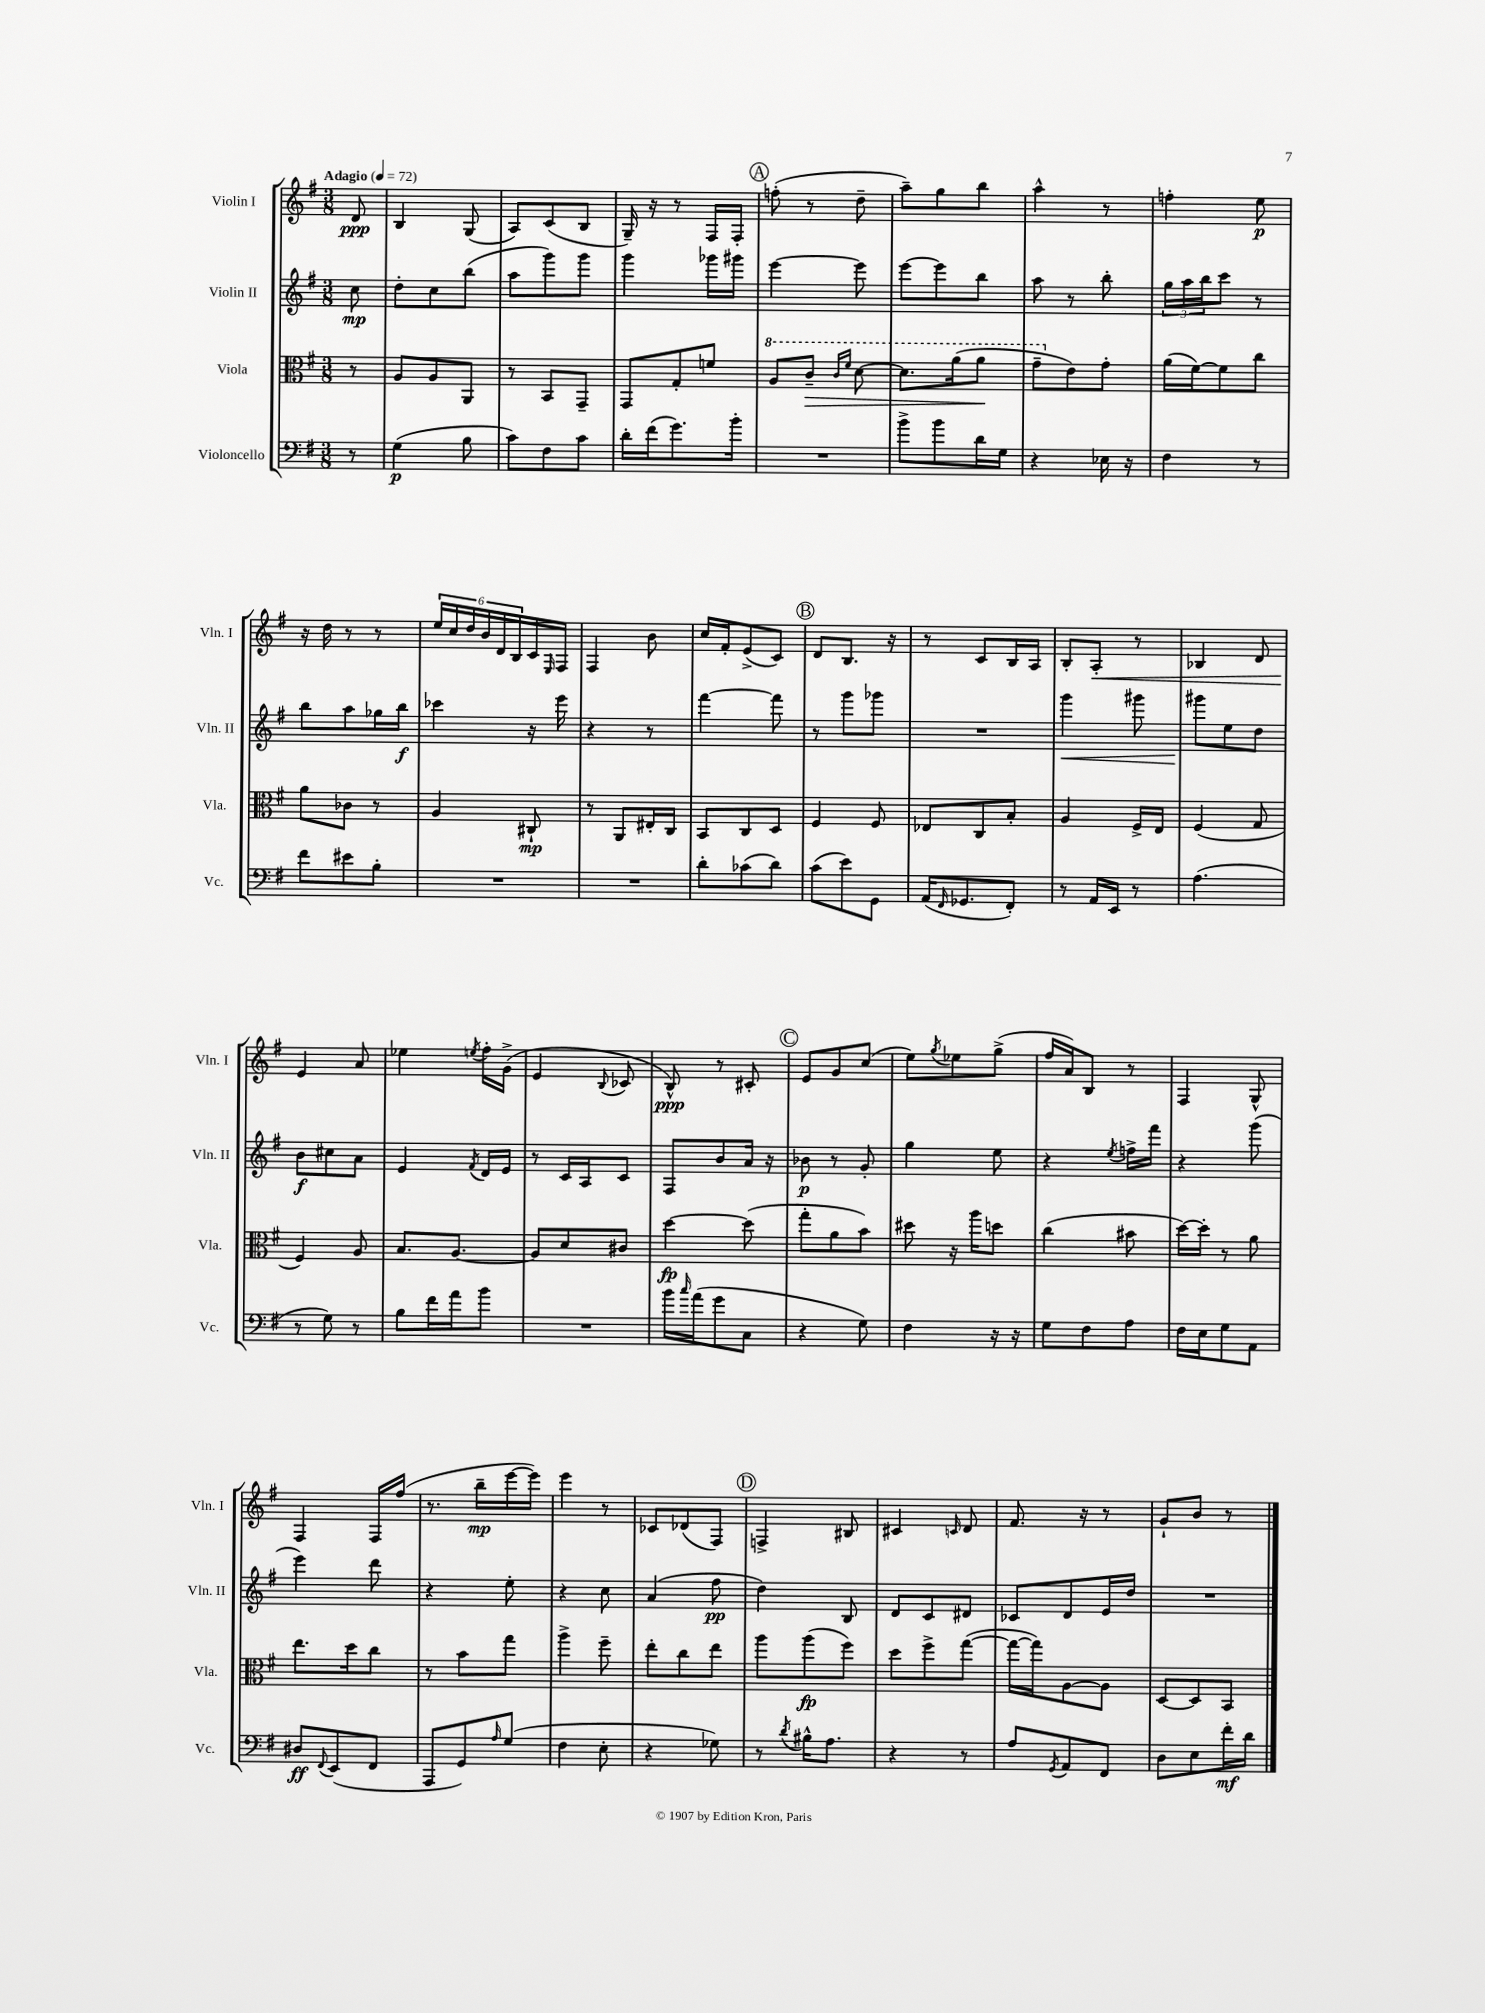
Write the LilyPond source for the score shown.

<<
\new StaffGroup <<
\new Staff = "s0" \with { instrumentName = "Violin I" shortInstrumentName = "Vln. I" } {
    \clef treble \key g \major \numericTimeSignature \time 3/8 \partial 8 \tempo "Adagio" 4 = 72
    d'8\ppp |
    b4 g8( |
    a8) c'8( b8 |
    g16--) r16 r8 fis16 fis16-. |
    \mark \markup { \circle "A" } f''8-.( r8 d''8-- |
    a''8--) g''8 b''8 |
    a''4-^ r8 |
    f''4-. e''8\p |
    r16 d''16 r8 r8 |
    \tuplet 6/4 { e''16 c''16 d''16 b'16 d'16 b16 } c'16 \grace { e16 } fis16 |
    fis4 b'8 |
    c''16 fis'16-. e'8->( c'8) |
    \mark \markup { \circle "B" } d'8 b8. r16 |
    r8 c'8 b16 a16 |
    b8-. a8-.\< r8 |
    bes4 d'8 |
    e'4\! a'8 |
    ees''4 \acciaccatura { e''8 } fis''16-. g'16->( |
    e'4 \appoggiatura { b8 } ces'8 |
    b8-^\ppp) r8 cis'8-. |
    \mark \markup { \circle "C" } e'8 g'8 c''8( |
    e''8) \acciaccatura { g''8 } ees''8 g''8->( |
    fis''16 a'16) b8 r8 |
    fis4 g8-^ |
    fis4 fis16 fis''16( |
    r8. b''16--\mp e'''16~ e'''16) |
    e'''4 r8 |
    ces'8 des'8( fis8) |
    \mark \markup { \circle "D" } f4-> bis8 |
    cis'4 \grace { c'16 } d'8 |
    fis'8. r16 r8 |
    g'8-! b'8 r8 \bar "|." |
}
\new Staff = "s1" \with { instrumentName = "Violin II" shortInstrumentName = "Vln. II" } {
    \clef treble \key g \major \numericTimeSignature \time 3/8 \partial 8
    c''8\mp |
    d''8-. c''8 b''8( |
    a''8 g'''8) g'''8 |
    g'''4 ges'''16 gis'''16 |
    \mark \markup { \circle "A" } e'''4~ e'''8 |
    e'''8~ e'''8 b''8 |
    a''8 r8 b''8-. |
    \tuplet 3/2 { g''16 a''16 b''16 } c'''8 r8 |
    b''8 a''8 ges''16 b''16\f |
    ces'''4 r16 e'''16 |
    r4 r8 |
    fis'''4~ fis'''8 |
    \mark \markup { \circle "B" } r8 g'''8 ges'''8 |
    R4. |
    g'''4\< gis'''8 |
    gis'''8\! e''8 d''8 |
    b'8\f cis''8 a'8 |
    e'4 \acciaccatura { fis'8 } d'16 e'16 |
    r8 c'16 a16 c'8 |
    fis8 b'8 a'16 r16 |
    \mark \markup { \circle "C" } bes'8\p r8 g'8-. |
    g''4 e''8 |
    r4 \acciaccatura { e''8 } f''16-> fis'''16 |
    r4 g'''8( |
    e'''4) d'''8 |
    r4 e''8-. |
    r4 c''8 |
    a'4( fis''8\pp |
    \mark \markup { \circle "D" } d''4) b8 |
    d'8 c'8 dis'8 |
    ces'8 d'8 e'16 d''16 |
    R4. \bar "|." |
}
\new Staff = "s2" \with { instrumentName = "Viola" shortInstrumentName = "Vla." } {
    \clef alto \key g \major \numericTimeSignature \time 3/8 \partial 8
    r8 |
    a8 a8 a,8 |
    r8 b,8 g,8-- |
    g,8 g8-. f'8 |
    \mark \markup { \circle "A" } \ottava #1 a'8 c''8--\> \grace { c''16 fis''16 } d''8~ |
    d''8. a''16( a''8\! |
    g''8-- \ottava #0 e'8) g'8-. |
    a'16( fis'16~) fis'8 c''8 |
    a'8 ces'8 r8 |
    a4 cis8-!\mp |
    r8 a,8 eis16-. c16 |
    b,8 c8 d8 |
    \mark \markup { \circle "B" } fis4 fis8 |
    ees8 c8 b8-. |
    a4 fis16-> e16 |
    fis4( g8 |
    fis4) a8 |
    b8. a8.~ |
    a8 d'8 cis'8 |
    d''4~\fp d''8( |
    \mark \markup { \circle "C" } g''8-. a'8 b'8) |
    dis''8 r16 a''16 d''8 |
    c''4( bis'8 |
    d''16~) d''16-. r8 a'8 |
    e''8. d''16 c''8 |
    r8 b'8 g''8 |
    a''4-> fis''8-- |
    e''8-. c''8 e''8 |
    \mark \markup { \circle "D" } a''8 a''8\fp( fis''8) |
    d''8 fis''8-> g''8~( |
    g''16~ g''16) a8~ a8 |
    d8~ d8 b,8 \bar "|." |
}
\new Staff = "s3" \with { instrumentName = "Violoncello" shortInstrumentName = "Vc." } {
    \clef bass \key g \major \numericTimeSignature \time 3/8 \partial 8
    r8 |
    g4\p( b8 |
    c'8) fis8 c'8 |
    d'16-. fis'16( g'8.) b'16-. |
    \mark \markup { \circle "A" } R4. |
    b'8-> b'8 d'16 g16 |
    r4 ees16 r16 |
    fis4 r8 |
    fis'8 eis'8 b8-. |
    R4. |
    R4. |
    d'8-. ces'8( d'8) |
    \mark \markup { \circle "B" } c'8( e'8) g,8 |
    a,16( \grace { fis,16 } ges,8. fis,8-.) |
    r8 a,16 e,16 r8 |
    a4.( |
    r8 g8) r8 |
    b8 fis'16 a'16 b'8 |
    R4. |
    b'16 \grace { c''16 } a'16( g'8 c8 |
    \mark \markup { \circle "C" } r4 g8) |
    fis4 r16 r16 |
    g8 fis8 a8 |
    fis16 e16 g8 a,8 |
    dis8\ff \appoggiatura { fis,8 } e,8( fis,8 |
    a,,8 g,8) \grace { a16 } g8( |
    fis4 e8-. |
    r4 ges8) |
    \mark \markup { \circle "D" } r8 \acciaccatura { d'8 } bis16-^ a8. |
    r4 r8 |
    a8 \acciaccatura { g,8 } a,8 fis,8 |
    d8 e8 fis'16-.\mf d'16 \bar "|." |
}
>>
>>
\layout { \context { \Score \remove "Bar_number_engraver" } }
